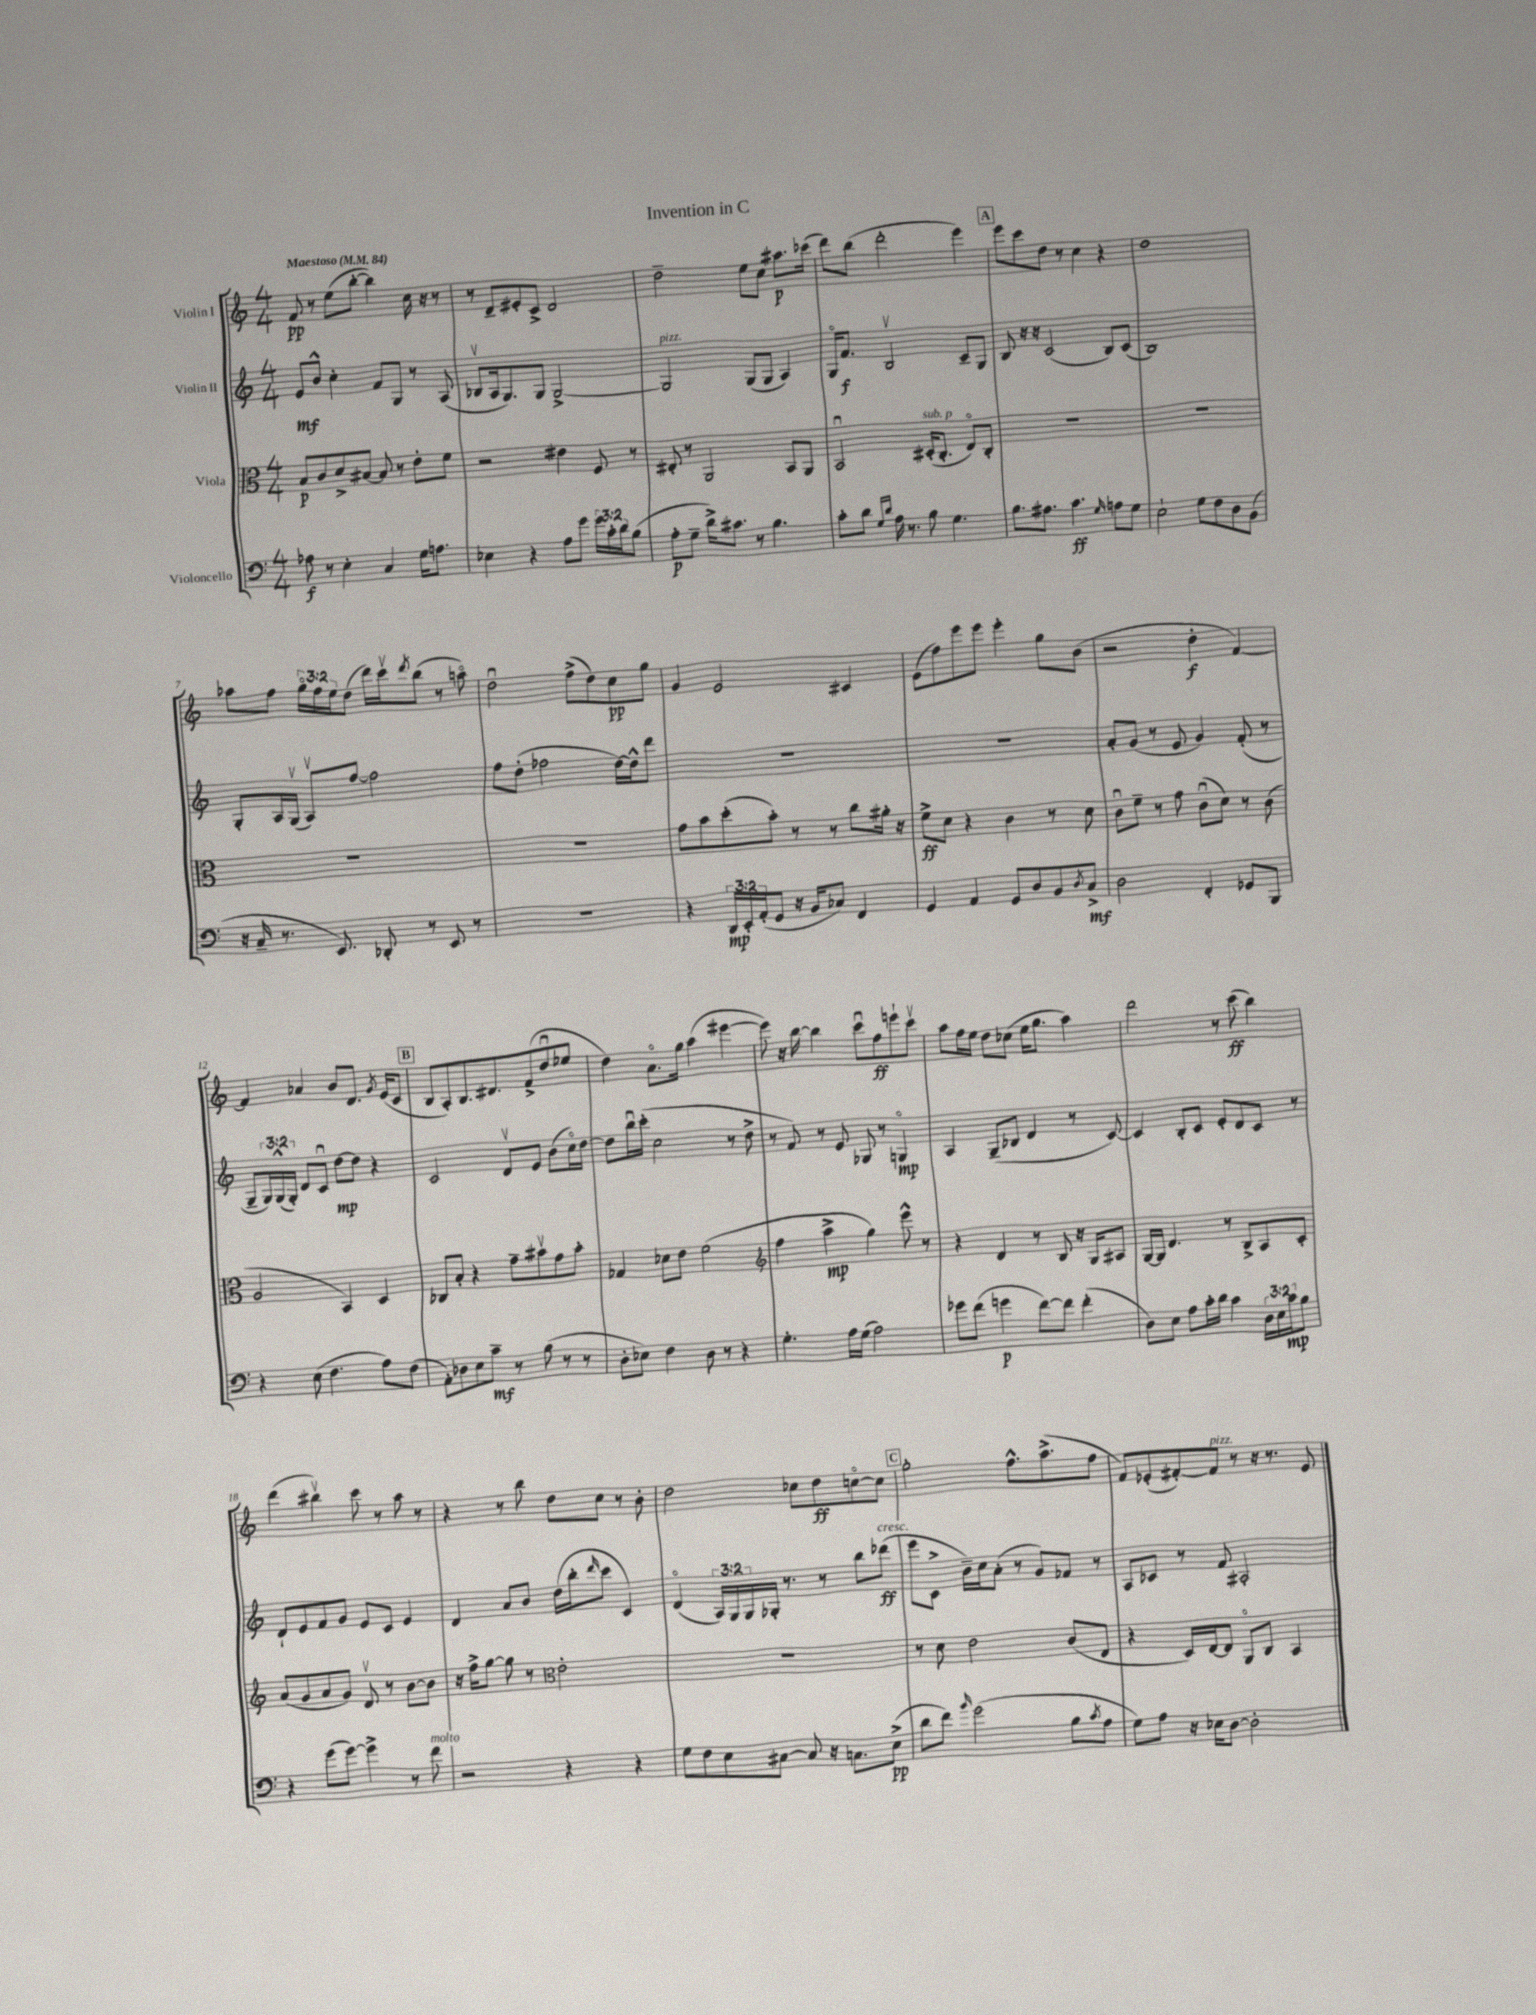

**kern	**dynam	**kern	**dynam	**kern	**dynam	**kern	**dynam
*part4	*part4	*part3	*part3	*part2	*part2	*part1	*part1
*staff4	*staff4	*staff3	*staff3	*staff2	*staff2	*staff1	*staff1
*I"Violoncello	*	*I"Viola	*	*I"Violin II	*	*I"Violin I	*
*clefF4	*	*clefC3	*	*clefG2	*	*clefG2	*
*k[]	*	*k[]	*	*k[]	*	*k[]	*
*M4/4	*	*M4/4	*	*M4/4	*	*M4/4	*
*MM84	*	*MM84	*	*MM84	*	*MM84	*
=1	=1	=1	=1	=1	=1	=1	=1
!	!	!	!	!	!	!LO:TX:a:B:t=Maestoso	!
8A-X\	f	8B/L	p	8e/L	mf	8f/	pp
8r	.	8c/	.	8b^^/J	.	8r	.
4E'\	.	8d^/	.	4cc'\	.	(8ee\L	.
.	.	[8B#X/J	.	.	.	[8bb'\J	.
4C/	.	8B#/]	.	8f/L	.	4bb\])	.
.	.	8r	.	8G/J	.	.	.
16G\KL	.	8e'\L	.	8r	.	16cc\	.
8.An\J	.	.	.	.	.	16r	.
.	.	8f\J	.	(8A/	.	8r	.
=2	=2	=2	=2	=2	=2	=2	=2
4E-X\	.	2r	.	8B-Xv/L	.	8r	.
.	.	.	.	16A/k	.	8d~/L	.
.	.	.	.	8.G/)	.	.	.
4r	.	.	.	.	.	8e#X'/	.
.	.	.	.	8G/J	.	8c^/J	.
8A\L	.	4e#X\	.	[2G^/	.	2d/	.
8g\J	.	.	.	.	.	.	.
24g\LL	.	8F/	.	.	.	.	.
24c'\	.	.	.	.	.	.	.
24d\J	.	.	.	.	.	.	.
(8B\J	.	8r	.	.	.	.	.
=3	=3	=3	=3	=3	=3	=3	=3
!	!	!	!	!LO:TX:a:i:t=pizz.	!	!	!
8A'\L	p	8E#X'/	.	2G/]	.	2dd~\	.
8G~\J	.	8r	.	.	.	.	.
16d^\KL)	.	2AA/	.	.	.	.	.
8.c#X\J	.	.	.	.	.	.	.
8r	.	.	.	(8G/L	.	8ee\L	.
4.B\	.	.	.	8G/J	.	8cc\J	.
.	.	8BB/L	.	4A/)	.	8.aa#X\L	p
.	.	8AA/J	.	.	.	.	.
.	.	.	.	.	.	(16ccc-X\Jk	.
=4	=4	=4	=4	=4	=4	=4	=4
8c'\L	.	2BBu/	.	16G/KL	.	8ddd\L)	.
.	.	.	.	8.f/J	f	.	.
8d\J	.	.	.	.	.	(8bb\J	.
16qqG/LL	.	.	.	.	.	.	.
16qqd/JJ	.	.	.	.	.	.	.
16A\	.	.	.	2Bv/	.	2ddd'\	.
8.r	.	.	.	.	.	.	.
!	!	!LO:TX:a:i:t=sub. p	!	!	!	!	!
8B\	.	(16D#X'/KL	.	.	.	.	.
.	.	8.C'/J	.	.	.	.	.
4.G\	.	.	.	.	.	.	.
.	.	8E/L)	.	8c~/L	.	4eee\)	.
.	.	8C'/J	.	8G/J	.	.	.
!!LO:REH:place=s1:t=A
=5	=5	=5	=5	=5	=5	=5	=5
8.B\L	.	1r	.	8B/	.	8eee\L	.
.	.	.	.	16r	.	8ccc\	.
8.A#X\J	.	.	.	16r	.	.	.
.	.	.	.	(2c/	.	8dd\J	.
4.c\	ff	.	.	.	.	8r	.
.	.	.	.	.	.	4cc\	.
16qqG/	.	.	.	.	.	.	.
8An\L	.	.	.	8B/L)	.	4r	.
8G\J	.	.	.	(8c/J	.	.	.
=6	=6	=6	=6	=6	=6	=6	=6
2E`\	.	1r	.	1B)	.	1dd	.
8G\L	.	.	.	.	.	.	.
8F\	.	.	.	.	.	.	.
8D\	.	.	.	.	.	.	.
(8BB\J	.	.	.	.	.	.	.
!!LO:LB:g=z
=7	=7	=7	=7	=7	=7	=7	=7
16r	.	1r	.	8G'/L	.	8aa-X\L	.
16C~/	.	.	.	.	.	.	.
8.r	.	.	.	16A/L	.	8ff\J	.
.	.	.	.	(16Gv/JJ	.	.	.
.	.	.	.	8Av/L)	.	24gg\LL	.
.	.	.	.	.	.	24ff\	.
8.EE/)	.	.	.	.	.	.	.
.	.	.	.	.	.	24ee\J	.
.	.	.	.	[8ff/J	.	(8dd\J	.
8DD-X'/	.	.	.	2ff\]	.	16ddd\LL)	.
.	.	.	.	.	.	16cccv\J	.
.	.	.	.	.	.	8qddd/	.
8r	.	.	.	.	.	(8bb\J	.
8EE/	.	.	.	.	.	8r	.
8r	.	.	.	.	.	8aan\)	.
=8	=8	=8	=8	=8	=8	=8	=8
1r	.	1r	.	8ff\L	.	2ddu\	.
.	.	.	.	(8dd'\J	.	.	.
.	.	.	.	2ff-X\	.	.	.
.	.	.	.	.	.	(8ff^\L	.
.	.	.	.	.	.	8dd\)	.
.	.	.	.	[16dd\LL)	.	8cc\	pp
.	.	.	.	16dd^^\J]	.	.	.
.	.	.	.	8ddd\J	.	8gg\J	.
=9	=9	=9	=9	=9	=9	=9	=9
4r	.	8g\L	.	1r	.	4g/	.
.	.	8b\	.	.	.	.	.
24DD/LL	mp	(8dd'\	.	.	.	2e/	.
24EE'/	.	.	.	.	.	.	.
(24AA'/J	.	.	.	.	.	.	.
8GG/J	.	8b'\J)	.	.	.	.	.
16r	.	8r	.	.	.	.	.
16BB/KL	.	.	.	.	.	.	.
8C-X/J)	.	8r	.	.	.	.	.
4FF/	.	8cc\L	.	.	.	4c#X/	.
.	.	16a#X'\Jk	.	.	.	.	.
.	.	16r	.	.	.	.	.
=10	=10	=10	=10	=10	=10	=10	=10
4GG/	.	8f^\L	ff	1r	.	(8e\L	.
.	.	8d\J	.	.	.	8ff\)	.
4AA/	.	4r	.	.	.	8eee\	.
.	.	.	.	.	.	8eee\J	.
8GG/L	.	4c\	.	.	.	4eee'\	.
8D/	.	.	.	.	.	.	.
8BB/	.	8r	.	.	.	8gg\L	.
8qD/	.	.	.	.	.	.	.
8C^/J	mf	8d\	.	.	.	(8b\J	.
=11	=11	=11	=11	=11	=11	=11	=11
2D\	.	8cu\L	.	8a'/L	.	2r	.
.	.	8f~\J	.	(8g/J	.	.	.
.	.	8r	.	8r	.	.	.
.	.	8g\	.	8e/	.	.	.
4FF'/	.	(8cu\L	.	4g/)	.	4dd'\	f
.	.	8d\J)	.	.	.	.	.
8GG-X/L	.	8r	.	(8f'/	.	[4f/)	.
8BBB/J	.	(8c\	.	8r	.	.	.
!!LO:LB:g=z
=12	=12	=12	=12	=12	=12	=12	=12
4r	.	2A/	.	8G~/L	.	4f/]	.
.	.	.	.	24G/L)	.	.	.
.	.	.	.	(24G^^/	.	.	.
.	.	.	.	24G'/JJ)	.	.	.
(8E\	.	.	.	8d/L	.	4a-X/	.
4.F\	.	.	.	8cu/J	.	.	.
.	.	4BB/)	.	[8dd\L	mp	8b/L	.
.	.	.	.	8dd\J]	.	8.d/J	.
8A\L)	.	4D/	.	4r	.	.	.
.	.	.	.	.	.	8qg/	.
.	.	.	.	.	.	(16e/KL	.
(8F\J	.	.	.	.	.	8c/J	.
!!LO:REH:place=s1:t=B
=13	=13	=13	=13	=13	=13	=13	=13
8AA'\L)	.	8C-X/L	.	2c/	.	8B/L	.
8D-X\	.	8B'/J	.	.	.	8A'/)	.
8E\	.	4r	.	.	.	8.B/	.
8c~\J	mf	.	.	.	.	.	.
.	.	.	.	.	.	8.d#X/	.
8r	.	8g~\L	.	8dv/L	.	.	.
(8B\	.	8b#Xv\	.	8e/J	.	(8f^/	.
8r	.	8g\	.	(8b\L	.	8ddu/	.
8r	.	8b#'\J	.	16cc\L)	.	8ee-X/J	.
.	.	.	.	[16dd\JJ	.	.	.
=14	=14	=14	=14	=14	=14	=14	=14
8D'\L	.	4G-X/	.	8dd\L]	.	4dd\)	.
8E-X\J)	.	.	.	16bbu\L	.	.	.
.	.	.	.	(16ccc'\JJ	.	.	.
4F\	.	8d-X\L	.	2cc\	.	8.a\L	.
.	.	8e\J	.	.	.	.	.
.	.	.	.	.	.	16gg\Jk	.
8D\	.	(2f\	.	.	.	(4aa\	.
8r	.	.	.	.	.	.	.
4r	.	.	.	8r	.	[4eee#X\	.
.	.	.	.	8dd^\	.	.	.
=15	=15	=15	=15	=15	=15	=15	=15
*	*	*clefG2	*	*	*	*	*
4.G'\	.	4ff\	.	8r	.	8eee#\])	.
.	.	.	.	8f/)	.	16r	.
.	.	.	.	.	.	[16bb\	.
.	.	4aa^\	mp	8r	.	4bb\]	.
16A\LL	.	.	.	8e/	.	.	.
(16G\JJ	.	.	.	.	.	.	.
2A\)	.	4gg\)	.	8G-X/	.	8cccu\L	.
.	.	.	.	8r	.	8ff\	ff
.	.	8eee^^\	.	4Gn/	mp	8eeen`\	.
.	.	8r	.	.	.	8cccv\J	.
=16	=16	=16	=16	=16	=16	=16	=16
8g-X\L	.	4r	.	4A/	.	8aa\L	.
(8f\J	.	.	.	.	.	16ff\L	.
.	.	.	.	.	.	16ee\JJ	.
4gn\	p	4d/	.	(8G~/L	.	8dd\L	.
.	.	.	.	8B-X/J	.	(8cc-X\J	.
[8f\L)	.	8r	.	4d/	.	16ee\KL	.
.	.	.	.	.	.	8.gg\J	.
8f\J]	.	8B/	.	.	.	.	.
(4f'\	.	16r	.	8r	.	4aa\)	.
.	.	16G/KL	.	.	.	.	.
.	.	8A#X/J	.	[8c/)	.	.	.
=17	=17	=17	=17	=17	=17	=17	=17
8D\L)	.	[16G/LL	.	4c/]	.	2ddd\	.
.	.	16G/JJ]	.	.	.	.	.
8E\J	.	4.d/	.	.	.	.	.
8A\L	.	.	.	8B'/L	.	.	.
16c'\L	.	.	.	8c/J	.	.	.
16d\JJ	.	.	.	.	.	.	.
4c\	.	8r	.	8e'/L	.	8r	.
.	.	8B^/L	.	8d/	.	(8ccc\	ff
24D\LL	.	8A/	.	8c/J	.	4bb\)	.
24E\	.	.	.	.	.	.	.
24c\J	mp	.	.	.	.	.	.
8B\J	.	8c'/J	.	8r	.	.	.
!!LO:LB:g=z
=18	=18	=18	=18	=18	=18	=18	=18
4r	.	(8a/L	.	8d`/L	.	(4ddd\	.
.	.	8g/	.	8e/	.	.	.
(8g\L	.	8a/	.	8f/	.	4bb#Xv\)	.
[8g\J)	.	8g/J)	.	8g/J	.	.	.
4g^\]	.	8dv/	.	8e/L	.	8ccc\	.
.	.	8r	.	8c/J	.	8r	.
8r	.	[8b\L	.	4e/	.	8aa\	.
!LO:TX:a:i:t=molto	!	!	!	!	!	!	!
8f\	.	8b\J]	.	.	.	8r	.
=19	=19	=19	=19	=19	=19	=19	=19
2r	.	16r	.	4d/	.	4r	.
.	.	16ff^\KL	.	.	.	.	.
.	.	[8gg\J	.	.	.	.	.
.	.	8gg\]	.	8a/L	.	8r	.
.	.	8r	.	8b/J	.	8bb\	.
*	*	*clefC3	*	*	*	*	*
4r	.	2e'\	.	(16dd\LL	.	8dd\L	.
.	.	.	.	16bb'\J	.	.	.
.	.	.	.	16qqddd/	.	.	.
.	.	.	.	8ccc\J	.	8cc\J	.
4r	.	.	.	4c/)	.	8r	.
.	.	.	.	.	.	8b'\	.
=20	=20	=20	=20	=20	=20	=20	=20
8G\L	.	1r	.	(4d/	.	2dd\	.
8F\	.	.	.	.	.	.	.
8E\	.	.	.	24A/LL)	.	.	.
.	.	.	.	24G/	.	.	.
.	.	.	.	24G/	.	.	.
[8C#X\J	.	.	.	16G-X'/JJ	.	.	.
.	.	.	.	8.r	.	.	.
8C#/]	.	.	.	.	.	8cc-X\L	.
16r	.	.	.	8r	.	8dd\	ff
8.Cn\L	.	.	.	.	.	.	.
.	.	.	.	8bb\L	.	[8ccn\	.
!	!	!	!	!LO:TX:a:i:t=cresc.	!	!	!
(8E^\J	pp	.	.	(8ddd-X\J	ff	8cc\J]	.
!!LO:REH:place=s1:t=C
=21	=21	=21	=21	=21	=21	=21	=21
8d\L	.	8r	.	8eee\L	.	2gg'\	.
8f\J)	.	8d\	.	8c^\J	.	.	.
16qqb/	.	.	.	.	.	.	.
(2g\	.	2e\	.	16b~\LL)	.	.	.
.	.	.	.	16cc\J	.	.	.
.	.	.	.	(8a'\J	.	.	.
.	.	.	.	8r	.	8.ff^^\L	.
.	.	.	.	8g/L)	.	.	.
.	.	.	.	.	.	(8.aa^\	.
8B\L	.	(8c/L	.	8f-X/J	.	.	.
8qc/	.	.	.	.	.	.	.
8A\J	.	8E/J	.	8r	.	8ff\J	.
=22	=22	=22	=22	=22	=22	=22	=22
8G\L)	.	4r	.	8A/L	.	8f/L)	.
8A\J	.	.	.	8c-X/J	.	(8e-X'/	.
16r	.	16D/LL)	.	8r	.	[8f#X'/)	.
16E-X\KL	.	[16E/J	.	.	.	.	.
!	!	!	!	!	!	!LO:TX:a:i:t=pizz.	!
[8D\J	.	8E/J]	.	8f/	.	8f#/J]	.
2D'\]	.	8AA/L	.	2A#X'/	.	8r	.
.	.	8C/J	.	.	.	16r	.
.	.	.	.	.	.	8.r	.
.	.	4BB/	.	.	.	.	.
.	.	.	.	.	.	8e-/	.
==	==	==	==	==	==	==	==
*-	*-	*-	*-	*-	*-	*-	*-
